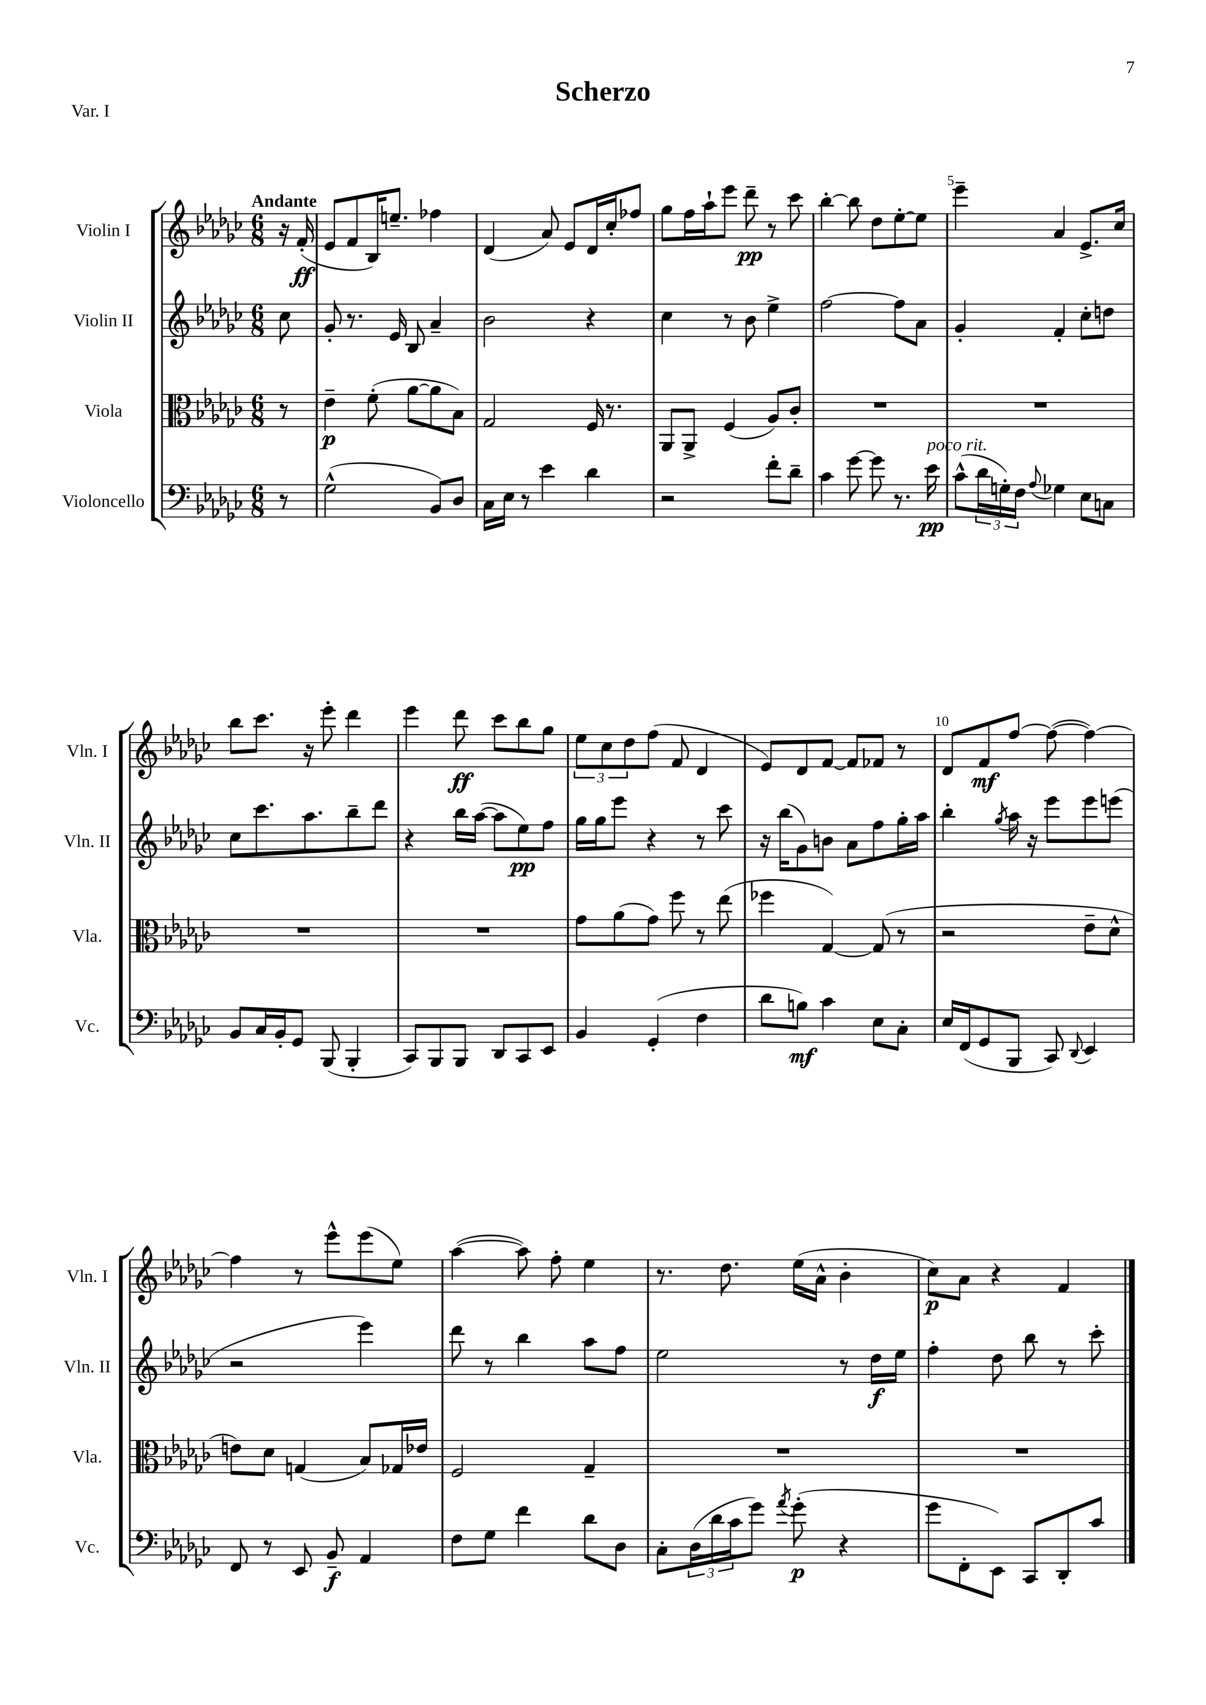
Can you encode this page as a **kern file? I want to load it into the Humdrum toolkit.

**kern	**dynam	**kern	**dynam	**kern	**dynam	**kern	**dynam
*part4	*part4	*part3	*part3	*part2	*part2	*part1	*part1
*staff4	*staff4	*staff3	*staff3	*staff2	*staff2	*staff1	*staff1
*I"Violoncello	*	*I"Viola	*	*I"Violin II	*	*I"Violin I	*
*I'Vc.	*	*I'Vla.	*	*I'Vln. II	*	*I'Vln. I	*
*clefF4	*	*clefC3	*	*clefG2	*	*clefG2	*
*k[b-e-a-d-g-c-]	*	*k[b-e-a-d-g-c-]	*	*k[b-e-a-d-g-c-]	*	*k[b-e-a-d-g-c-]	*
*M6/8	*	*M6/8	*	*M6/8	*	*M6/8	*
=	=	=	=	=	=	=	=
!	!	!	!	!	!	!LO:TX:a:B:t=Andante	!
8r	.	8r	.	8cc-\	.	16r	.
.	.	.	.	.	.	(16f'/	ff
=1	=1	=1	=1	=1	=1	=1	=1
(2G-^^\	.	4e-~\	p	8g-'/	.	8e-/L	.
.	.	.	.	8.r	.	8f/	.
.	.	(8f'\	.	.	.	16B-/K)	.
.	.	.	.	16e-/	.	8.een~/J	.
.	.	[8a-\L	.	8B-/	.	.	.
8BB-/L)	.	8a-\]	.	4a-~/	.	4ff-X\	.
8D-/J	.	8B-\J)	.	.	.	.	.
=2	=2	=2	=2	=2	=2	=2	=2
16C-\LL	.	2G-/	.	2b-\	.	(4d-/	.
16E-\JJ	.	.	.	.	.	.	.
8r	.	.	.	.	.	.	.
4e-\	.	.	.	.	.	8a-/)	.
.	.	.	.	.	.	8e-/L	.
4d-\	.	16F/	.	4r	.	16d-/L	.
.	.	8.r	.	.	.	16cc-'/J	.
.	.	.	.	.	.	8ff-X/J	.
=3	=3	=3	=3	=3	=3	=3	=3
2r	.	8AA-/L	.	4cc-\	.	8gg-\L	.
.	.	8AA-^/J	.	.	.	16ff\L	.
.	.	.	.	.	.	16aa-`\J	.
.	.	(4F/	.	8r	.	8eee-\J	.
.	.	.	.	8b-\	.	8ddd-~\	pp
8f'\L	.	8A-/L)	.	4ee-^\	.	8r	.
8d-~\J	.	8c-'/J	.	.	.	8ccc-\	.
=4	=4	=4	=4	=4	=4	=4	=4
4c-\	.	2.r	.	[2ff\	.	[4bb-'\	.
[8g-\	.	.	.	.	.	8bb-\]	.
8g-\]	.	.	.	.	.	8dd-\L	.
8.r	.	.	.	8ff\L]	.	[8ee-'\	.
.	.	.	.	8a-\J	.	8ee-\J]	.
!LO:TX:a:i:t=poco rit.	!	!	!	!	!	!	!
16e-\	pp	.	.	.	.	.	.
=5	=5	=5	=5	=5	=5	=5	=5
(8c-^^\L	.	2.r	.	4g-'/	.	4eee-~\	.
24d-\L	.	.	.	.	.	.	.
24Gn'\)	.	.	.	.	.	.	.
24F\JJ	.	.	.	.	.	.	.
8qqA-/	.	.	.	.	.	.	.
4G-X\	.	.	.	4f'/	.	4a-/	.
8E-\L	.	.	.	8cc-'\L	.	8.e-^/L	.
8Cn\J	.	.	.	8ddn\J	.	.	.
.	.	.	.	.	.	16cc-/Jk	.
!!LO:LB:g=z
=6	=6	=6	=6	=6	=6	=6	=6
8BB-/L	.	2.r	.	8cc-\L	.	8bb-\L	.
16C-/L	.	.	.	8.ccc-\	.	8.ccc-\J	.
16BB-'/J	.	.	.	.	.	.	.
8GG-/J	.	.	.	.	.	.	.
.	.	.	.	8.aa-\	.	16r	.
(8BBB-/	.	.	.	.	.	8eee-'\	.
4BBB-'/	.	.	.	8bb-~\	.	4ddd-\	.
.	.	.	.	8ddd-\J	.	.	.
=7	=7	=7	=7	=7	=7	=7	=7
8CC-/L)	.	2.r	.	4r	.	4eee-\	.
8BBB-/	.	.	.	.	.	.	.
8BBB-/J	.	.	.	16bb-\LL	.	8ddd-\	ff
.	.	.	.	([16aa-\JJ	.	.	.
8DD-/L	.	.	.	8aa-\L]	.	8ccc-\L	.
8CC-/	.	.	.	8ee-\)	pp	8bb-\	.
8EE-/J	.	.	.	8ff\J	.	8gg-\J	.
=8	=8	=8	=8	=8	=8	=8	=8
4BB-/	.	8g-\L	.	16gg-\LL	.	12ee-\L	.
.	.	.	.	16gg-\J	.	.	.
.	.	.	.	.	.	12cc-\	.
.	.	(8a-\	.	8eee-\J	.	.	.
.	.	.	.	.	.	12dd-\	.
(4GG-'/	.	8g-\J)	.	4r	.	(8ff\J	.
.	.	8ff\	.	.	.	8f/	.
4F\	.	8r	.	8r	.	4d-/	.
.	.	(8ee-\	.	8ccc-\	.	.	.
=9	=9	=9	=9	=9	=9	=9	=9
8d-\L	.	4ff-X\	.	16r	.	8e-/L)	.
.	.	.	.	(16bb-\KL	.	.	.
8Bn\J)	mf	.	.	8g-\)	.	8d-/	.
4c-\	.	[4G-/)	.	8bn\J	.	[8f/J	.
.	.	.	.	8a-\L	.	8f/L]	.
8E-\L	.	(8G-/]	.	8ff\	.	8f-X/J	.
8C-'\J	.	8r	.	16gg-'\L	.	8r	.
.	.	.	.	16aa-\JJ	.	.	.
=10	=10	=10	=10	=10	=10	=10	=10
16E-/LL	.	2r	.	4bb-'\	.	8d-/L	.
(16FF/J	.	.	.	.	.	.	.
8GG-/	.	.	.	.	.	8f/	mf
.	.	.	.	8qgg-/	.	.	.
8BBB-/J	.	.	.	16aa-\	.	[8ff/J	.
.	.	.	.	16r	.	.	.
8CC-/)	.	.	.	8eee-\L	.	(8ff\_	.
8qqDD-/	.	.	.	.	.	.	.
4EE-/	.	8e-~\L	.	8eee-\	.	4ff\_)	.
.	.	8d-^^\J	.	(8eeen\J	.	.	.
!!LO:LB:g=z
=11	=11	=11	=11	=11	=11	=11	=11
8FF/	.	8en\L)	.	2r	.	4ff\]	.
8r	.	8d-\J	.	.	.	.	.
8EE-/	.	(4Gn/	.	.	.	8r	.
8BB-~/	f	.	.	.	.	8eee-^^\L	.
4AA-/	.	8B-/L)	.	4eee-\)	.	(8eee-\	.
.	.	16G-X/L	.	.	.	8ee-\J)	.
.	.	16e-X/JJ	.	.	.	.	.
=12	=12	=12	=12	=12	=12	=12	=12
8F\L	.	2F/	.	8ddd-\	.	([4aa-\	.
8G-\J	.	.	.	8r	.	.	.
4f\	.	.	.	4bb-\	.	8aa-\])	.
.	.	.	.	.	.	8ff'\	.
8d-\L	.	4G-~/	.	8aa-\L	.	4ee-\	.
8D-\J	.	.	.	8ff\J	.	.	.
=13	=13	=13	=13	=13	=13	=13	=13
8C-'\L	.	2.r	.	2ee-\	.	8.r	.
(24D-\L	.	.	.	.	.	.	.
24d-\	.	.	.	.	.	.	.
.	.	.	.	.	.	8.dd-\	.
24c-\J	.	.	.	.	.	.	.
8g-\J)	.	.	.	.	.	.	.
8qa-/	.	.	.	.	.	.	.
(8g-'\	p	.	.	.	.	(16ee-\LL	.
.	.	.	.	.	.	16a-^^\JJ	.
4r	.	.	.	8r	.	4b-'\	.
.	.	.	.	16dd-\LL	f	.	.
.	.	.	.	16ee-\JJ	.	.	.
=14	=14	=14	=14	=14	=14	=14	=14
8g-\L	.	2.r	.	4ff'\	.	8cc-\L)	p
8FF'\	.	.	.	.	.	8a-\J	.
8EE-\J)	.	.	.	8dd-\	.	4r	.
8CC-/L	.	.	.	8bb-\	.	.	.
8DD-'/	.	.	.	8r	.	4f/	.
8c-/J	.	.	.	8ccc-'\	.	.	.
==	==	==	==	==	==	==	==
*-	*-	*-	*-	*-	*-	*-	*-
